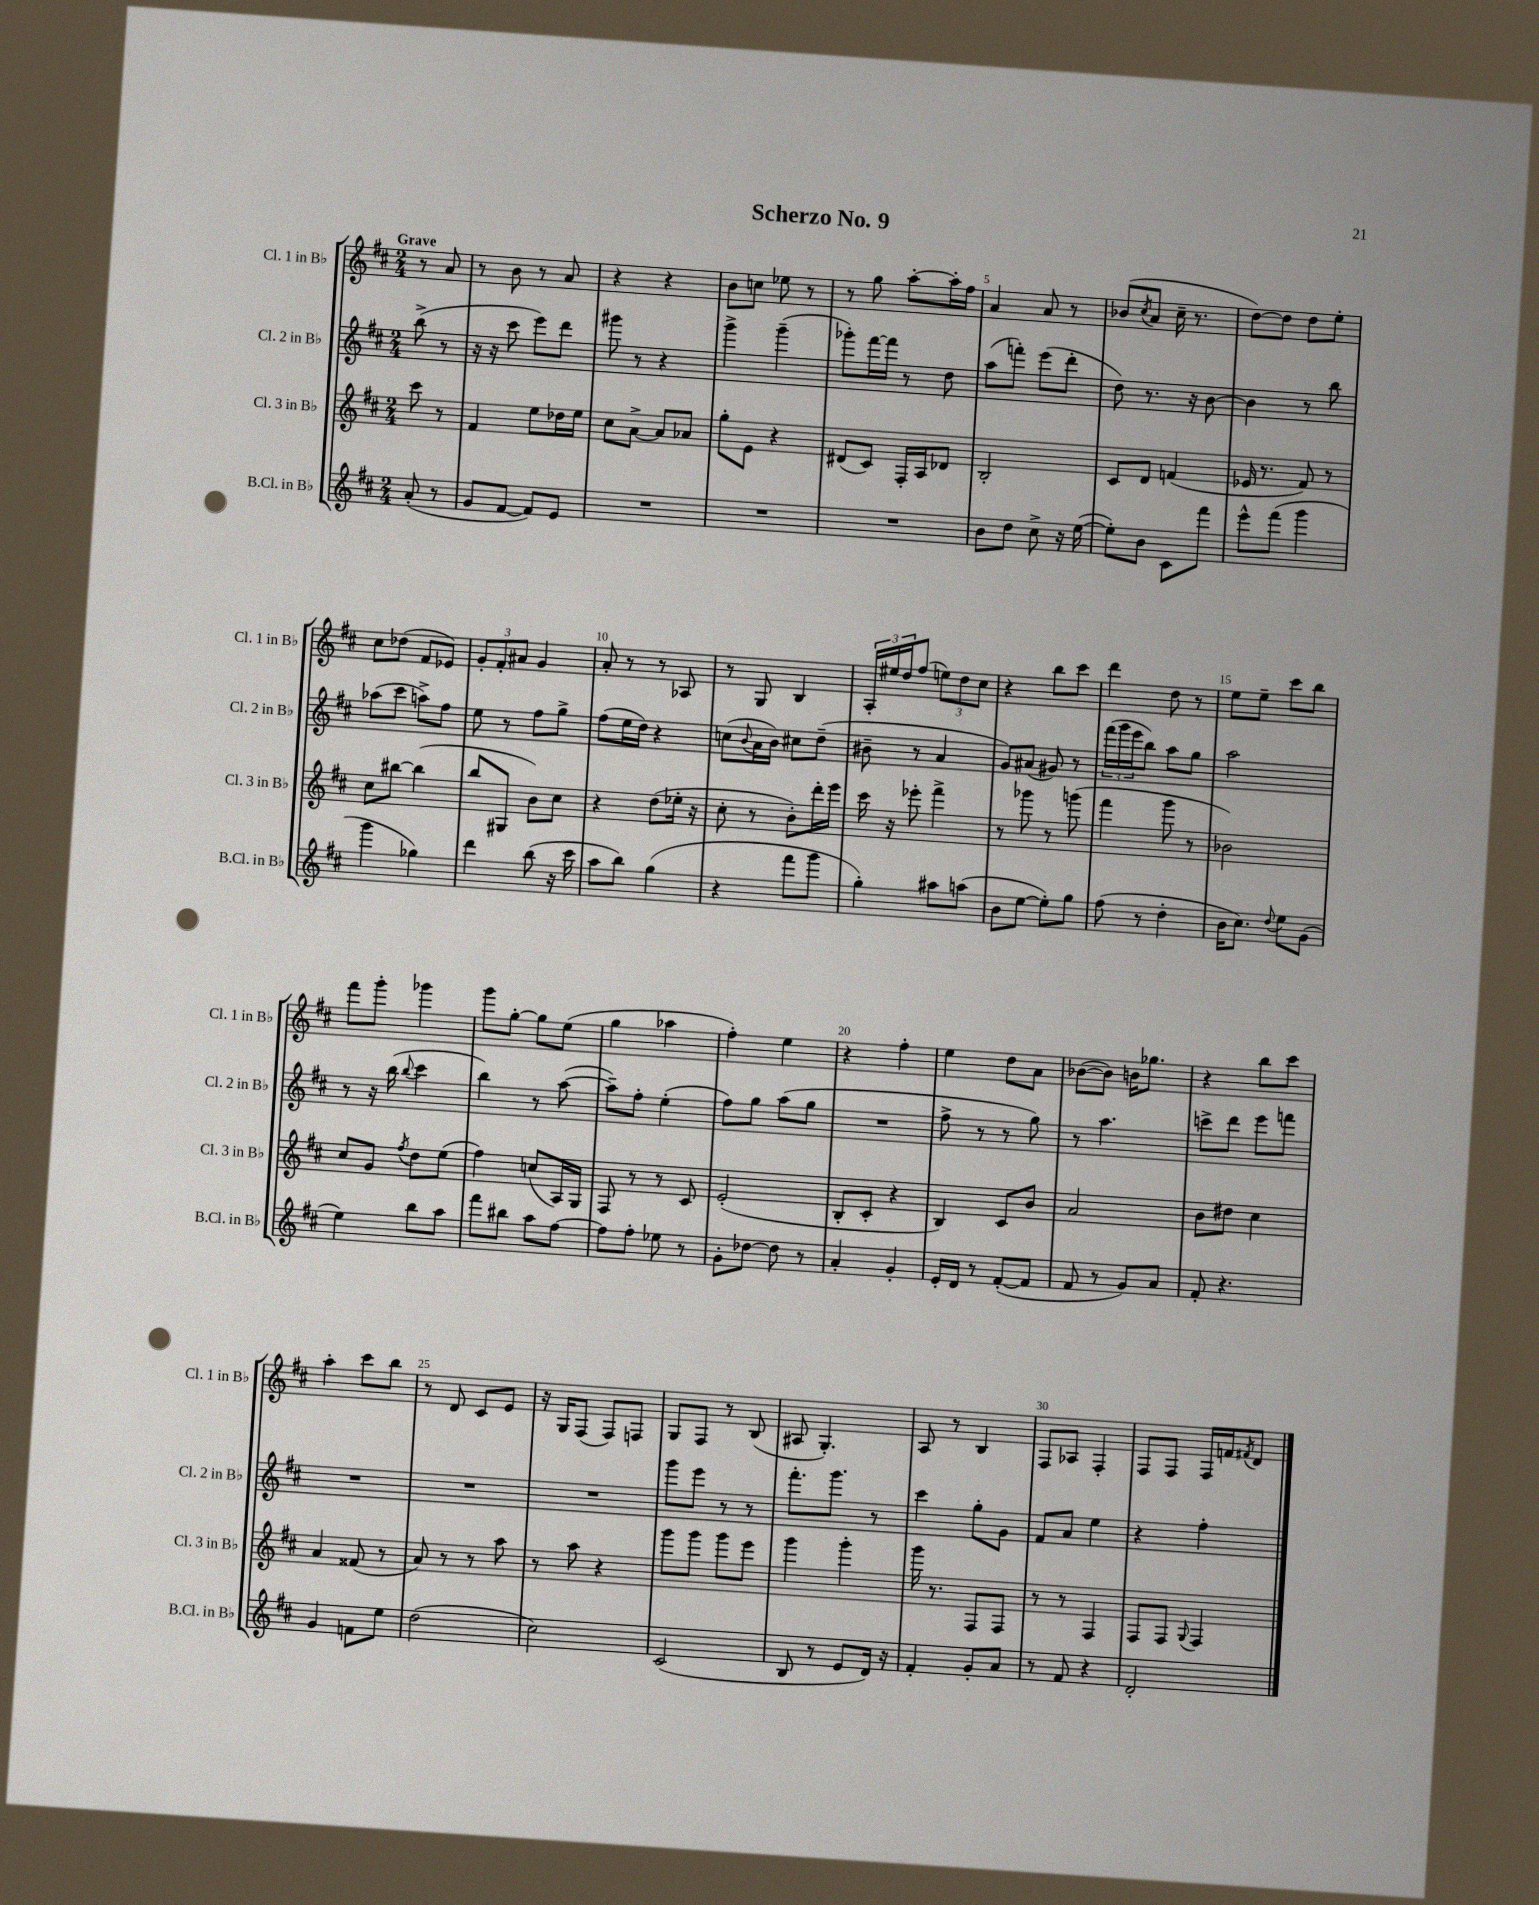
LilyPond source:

\header { title = "Scherzo No. 9" }
<<
\new StaffGroup <<
\new Staff = "s0" \with { instrumentName = "Cl. 1 in Bb" shortInstrumentName = "Cl. 1 in Bb" } {
    \clef treble \key d \major \numericTimeSignature \time 2/4 \partial 4 \tempo "Grave"
    r8 a'8 |
    r8 b'8 r8 a'8 |
    r4 r4 |
    b'8 c''8 ees''8 r8 |
    r8 g''8 a''8~-. a''16-. fis''16 |
    a'4 a'8 r8 |
    bes'8( \acciaccatura { cis''8 } a'8 cis''16-- r8. |
    d''8~) d''8 d''8 e''8-. |
    cis''8 des''8( fis'8 ees'8) |
    \tuplet 3/2 { g'8-. fis'8-. ais'8 } g'4 |
    a'8-. r8 r8 aes8 |
    r8 g8 b4 |
    \tuplet 3/2 { a16-. eis''16 d''16 } fis''8( \tuplet 3/2 { e''8) d''8 cis''8 } |
    r4 b''8 cis'''8 |
    d'''4 d''8 r8 |
    e''8 e''8-- cis'''8 b''8 |
    fis'''8 g'''8-. ges'''4 |
    g'''8 g''8~-. g''8 e''8( |
    g''4 aes''4 |
    fis''4-.) e''4 |
    r4 fis''4-. |
    e''4 d''8 a'8 |
    bes'8~( bes'8) b'16 ges''8. |
    r4 b''8 cis'''8 |
    a''4-. cis'''8 b''8 |
    r8 d'8 cis'8 e'8 |
    r16 g16 fis8( fis8) f8 |
    g8 fis8 r8 b8( |
    ais8 g4.-.) |
    a8 r8 b4 |
    fis8 aes8 fis4-. |
    fis8 fis8 fis16 f'16 \acciaccatura { fis'8 } d'8 \bar "|." |
}
\new Staff = "s1" \with { instrumentName = "Cl. 2 in Bb" shortInstrumentName = "Cl. 2 in Bb" } {
    \clef treble \key d \major \numericTimeSignature \time 2/4 \partial 4
    b''8->( r8 |
    r16 r16 cis'''8 e'''8) d'''8 |
    gis'''8 r8 r4 |
    g'''4-> g'''4--( |
    ges'''8-.) fis'''16~ fis'''16 r8 d''8 |
    a''8( f'''8-.) e'''8( d'''8-. |
    d''8) r8. r16 b'8~ |
    b'4 r8 b''8 |
    aes''8( cis'''8 a''8->) fis''8 |
    e''8 r8 fis''8 g''8-> |
    fis''8( e''16 d''16) r4 |
    c''8( \appoggiatura { b'8 } a'16 b'16) cis''8 d''8--( |
    bis'8-- r8 a'4 |
    g'8) ais'8( gis'8) r8 |
    \tuplet 3/2 { fis'''16( g'''16 e'''16 } b''8) a''8 g''8 |
    a''2 |
    r8 r16 b''16( \appoggiatura { b''8 } cis'''4 |
    b''4) r8 a''8~( |
    a''8--) fis''8-. e''4-.( |
    fis''8) g''8 a''8( g''8 |
    R2 |
    fis''8-> r8 r8 g''8) |
    r8 a''4. |
    c'''8-> d'''8 e'''8 f'''8 |
    R2 |
    R2 |
    R2 |
    g'''8 e'''8 r8 r8 |
    fis'''8.-. g'''8. r8 |
    cis'''4 g''8-. g'8 |
    fis'8 a'8 e''4 |
    r4 fis''4-. \bar "|." |
}
\new Staff = "s2" \with { instrumentName = "Cl. 3 in Bb" shortInstrumentName = "Cl. 3 in Bb" } {
    \clef treble \key d \major \numericTimeSignature \time 2/4 \partial 4
    cis'''8 r8 |
    fis'4 e''8 des''16 e''16 |
    cis''8 a'8~-> a'8 aes'8 |
    g''8-. e'8 r4 |
    dis'8( cis'8) fis16-. a16 des'8 |
    b2-. |
    cis'8 d'8 f'4( |
    ees'16 r8. fis'8) r8 |
    cis''8 bis''8~ bis''4( |
    b''8 gis8 b'8) cis''8 |
    r4 d''8( ees''16-. r16 |
    cis''8-. r8 b'8-.) d'''16-. e'''16 |
    cis'''16 r16 ees'''8-. fis'''4-> |
    r8 ges'''8 r8 g'''8( |
    fis'''4 g'''8 r8 |
    bes'2) |
    cis''8 g'8 \acciaccatura { fis''8 } d''8 e''8( |
    fis''4) c''8( a16) g16 |
    fis8 r8 r8 cis'8 |
    e'2-.( |
    b8-. cis'8-. r4 |
    b4) cis'8 b'8 |
    a'2 |
    b'8 dis''8 cis''4 |
    a'4 fisis'8( r8 |
    a'8) r8 r8 a''8 |
    r8 a''8 r4 |
    g'''8 g'''8 g'''8 e'''8 |
    g'''4 g'''4-. |
    g'''16 r8. fis8 fis8 |
    r8 r8 fis4 |
    fis8 fis8 \appoggiatura { g8 } fis4 \bar "|." |
}
\new Staff = "s3" \with { instrumentName = "B.Cl. in Bb" shortInstrumentName = "B.Cl. in Bb" } {
    \clef treble \key d \major \numericTimeSignature \time 2/4 \partial 4
    a'8-.( r8 |
    g'8 fis'8~ fis'8) e'8 |
    R2 |
    R2 |
    R2 |
    b'8 d''8 cis''8-> r16 e''16~( |
    e''8-.) b'8 cis'8 fis'''8 |
    e'''8-^ fis'''8( g'''4 |
    g'''4 ges''4) |
    d'''4 b''8( r16 cis'''16 |
    a''8 b''8) g''4( |
    r4 fis'''8 g'''8 |
    g''4-.) ais''8 a''8( |
    b'8 e''8~ e''8-.) g''8 |
    fis''8( r8 d''4-. |
    b'16 cis''8.) \appoggiatura { d''8 } e''8 g'8( |
    e''4) b''8 a''8 |
    fis'''8 bis''8 a''8 fis''8~ |
    fis''8 fis''8-. ees''8 r8 |
    g'8-. des''8~ des''8 r8 |
    a'4-. g'4-. |
    e'16-. d'16 r8 fis'8~-.( fis'8 |
    fis'8 r8 g'8) a'8 |
    fis'8-. r4. |
    g'4 f'8 e''8 |
    d''2( |
    cis''2) |
    cis'2( |
    b8 r8 e'8 d'16) r16 |
    fis'4-. g'8-. a'8 |
    r8 fis'8 r4 |
    d'2-. \bar "|." |
}
>>
>>
\layout { \context { \Score \override BarNumber.break-visibility = ##(#f #t #t) barNumberVisibility = #(every-nth-bar-number-visible 5) } }
